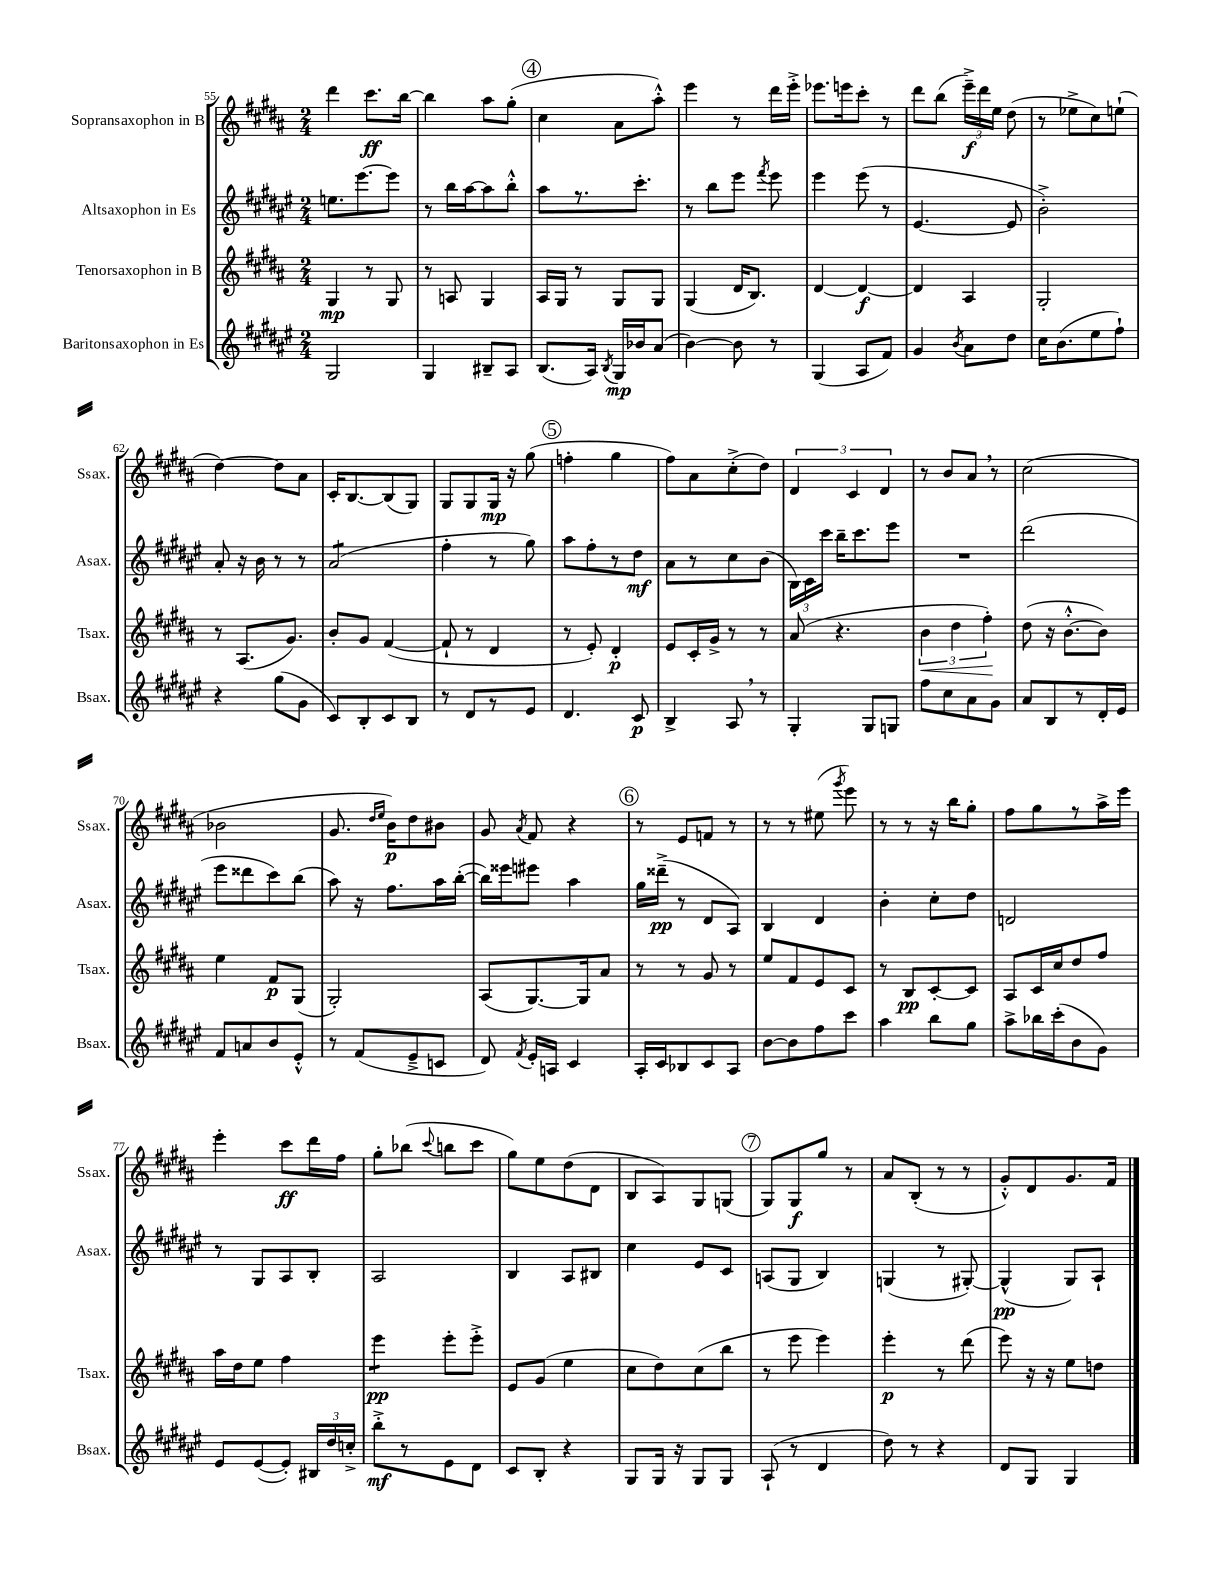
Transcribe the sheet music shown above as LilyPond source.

<<
\new StaffGroup <<
\new Staff = "s0" \with { instrumentName = "Sopransaxophon in B" shortInstrumentName = "Ssax." } {
    \clef treble \key b \major \numericTimeSignature \time 2/4
    \autoBeamOff dis'''4 cis'''8.[\ff b''16]~ |
    b''4 ais''8[ gis''8]-.( |
    \mark \markup { \circle "4" } cis''4 ais'8[ ais''8]-.-^) |
    e'''4 r8 dis'''16[ e'''16]-.-> |
    ees'''8.[ e'''16 cis'''8]-. r8 |
    dis'''8[ b''8]( \tuplet 3/2 { e'''16[--->\f) dis'''16 e''16] } dis''8( |
    r8 ees''8[-> cis''8) e''8]-!( |
    dis''4~) dis''8[ ais'8] |
    cis'16[-. b8.~ b8( gis8]) |
    gis8[ gis8 gis16]\mp r16 gis''8( |
    \mark \markup { \circle "5" } f''4-. gis''4 |
    fis''8[) ais'8 cis''8-.->( dis''8]) |
    \tuplet 3/2 { dis'4 cis'4 dis'4 } |
    r8 b'8[ ais'8] \breathe r8 |
    cis''2( |
    bes'2 |
    gis'8. \grace { dis''16[ e''16] } b'16[\p) dis''8 bis'8] |
    gis'8 \acciaccatura { ais'8 } fis'8 r4 |
    \mark \markup { \circle "6" } r8 e'8[ f'8] r8 |
    r8 r8 eis''8( \acciaccatura { gis'''8 } e'''8) |
    r8 r8 r16 b''16[ gis''8]-. |
    fis''8[ gis''8 r8 ais''16-> e'''16] |
    e'''4-. cis'''8[\ff dis'''16 fis''16] |
    gis''8[-. bes''8]( \appoggiatura { cis'''8 } b''8[ cis'''8] |
    gis''8[) e''8 dis''8( dis'8] |
    b8[ ais8) gis8 g8]( |
    \mark \markup { \circle "7" } gis8[) gis8\f gis''8] r8 |
    ais'8[ b8]-.( r8 r8 |
    gis'8[-.-^) dis'8 gis'8. fis'16] \bar "|." |
}
\new Staff = "s1" \with { instrumentName = "Altsaxophon in Es" shortInstrumentName = "Asax." } {
    \clef treble \key fis \major \numericTimeSignature \time 2/4
    \autoBeamOff e''8.[ eis'''8.~ eis'''8] |
    r8 b''16[ ais''16~ ais''8 b''8]-.-^ |
    \mark \markup { \circle "4" } ais''8[ r8. cis'''8.]-. |
    r8 b''8[ eis'''8] \acciaccatura { fis'''8 } eis'''8 |
    eis'''4 eis'''8( r8 |
    eis'4.~ eis'8 |
    b'2-.->) |
    ais'8-. r16 b'16 r8 r8 |
    ais'2:8( |
    fis''4-. r8 gis''8) |
    \mark \markup { \circle "5" } ais''8[ fis''8-. r8 dis''8]\mf |
    ais'8[ r8 cis''8 b'8]( |
    \tuplet 3/2 { b16[) cis'16 cis'''16] } b''16[-- cis'''8. eis'''8] |
    R2 |
    dis'''2( |
    eis'''8[ disis'''8 cis'''8) b''8]( |
    ais''8) r16 fis''8.[ ais''16 b''16]~-.( |
    b''16[) eisis'''16 eis'''8] ais''4 |
    \mark \markup { \circle "6" } gis''16[ disis'''16]--->\pp( r8 dis'8[ ais8]) |
    b4 dis'4 |
    b'4-. cis''8[-. dis''8] |
    d'2 |
    r8 gis8[ ais8 b8]-. |
    ais2 |
    b4 ais8[ bis8] |
    cis''4 eis'8[ cis'8] |
    \mark \markup { \circle "7" } a8[( gis8] b4) |
    g4( r8 gis8~-.) |
    gis4-^\pp( gis8[) ais8]-! \bar "|." |
}
\new Staff = "s2" \with { instrumentName = "Tenorsaxophon in B" shortInstrumentName = "Tsax." } {
    \clef treble \key b \major \numericTimeSignature \time 2/4
    \autoBeamOff gis4\mp r8 gis8 |
    r8 a8 gis4 |
    \mark \markup { \circle "4" } ais16[ gis16] r8 gis8[ gis8] |
    gis4( dis'16[ b8.]) |
    dis'4~ dis'4~\f |
    dis'4 ais4 |
    gis2-. |
    r8 ais8.[( gis'8.]) |
    b'8[-. gis'8] fis'4~( |
    fis'8-! r8 dis'4 |
    \mark \markup { \circle "5" } r8 e'8-.) dis'4-.\p |
    e'8[ cis'16-. gis'16]-> r8 r8 |
    ais'8( r4. |
    \tuplet 3/2 { b'4\< dis''4 fis''4-.\!) } |
    dis''8( r16 b'8.[~-.-^ b'8]) |
    e''4 fis'8[\p gis8]( |
    gis2-.) |
    ais8[( gis8.~) gis16 ais'8] |
    \mark \markup { \circle "6" } r8 r8 gis'8 r8 |
    e''8[ fis'8 e'8 cis'8] |
    r8 b8[\pp cis'8~-. cis'8] |
    ais8[ cis'16 cis''16 dis''8 fis''8] |
    ais''16[ dis''16 e''8] fis''4 |
    e'''4:8\pp e'''8[-. e'''8]-.-> |
    e'8[ gis'8]( e''4 |
    cis''8[ dis''8) cis''8( b''8] |
    \mark \markup { \circle "7" } r8 e'''8 e'''4) |
    e'''4-.\p r8 dis'''8( |
    e'''8) r16 r16 e''8[ d''8] \bar "|." |
}
\new Staff = "s3" \with { instrumentName = "Baritonsaxophon in Es" shortInstrumentName = "Bsax." } {
    \clef treble \key fis \major \numericTimeSignature \time 2/4
    \autoBeamOff gis2 |
    gis4 bis8[-- ais8] |
    \mark \markup { \circle "4" } b8.[( ais16]) \acciaccatura { b8 } gis16[\mp bes'16 ais'8]( |
    b'4~) b'8 r8 |
    gis4( ais8[ fis'8]) |
    gis'4 \acciaccatura { b'8 } ais'8[ dis''8] |
    cis''16[ b'8.( eis''8 fis''8]-!) |
    r4 gis''8[( gis'8] |
    cis'8[) b8-. cis'8 b8] |
    r8 dis'8[ r8 eis'8] |
    \mark \markup { \circle "5" } dis'4. cis'8\p |
    b4-> ais8 \breathe r8 |
    gis4-. gis8[ g8] |
    fis''8[ cis''8 ais'8 gis'8] |
    ais'8[ b8 r8 dis'16-. eis'16] |
    fis'8[ a'8 b'8 eis'8]-.-^ |
    r8 fis'8[( eis'8---> c'8] |
    dis'8) \acciaccatura { fis'8 } eis'16[-. a16] cis'4 |
    \mark \markup { \circle "6" } ais16[-. cis'16 bes8 cis'8 ais8] |
    b'8[~ b'8 fis''8 cis'''8] |
    ais''4 b''8[ gis''8] |
    ais''8[-> bes''16 cis'''16-.( b'8 gis'8]) |
    eis'8[ eis'8~( eis'8]-.) \tuplet 3/2 { bis16[ dis''16 c''16]-.-> } |
    b''8[-.->\mf r8 eis'8 dis'8] |
    cis'8[ b8]-. r4 |
    gis8[ gis16] r16 gis8[ gis8] |
    \mark \markup { \circle "7" } ais8-!( r8 dis'4 |
    dis''8) r8 r4 |
    dis'8[ gis8] gis4 \bar "|." |
}
>>
>>
\layout { \context { \Score currentBarNumber = #55 } }
